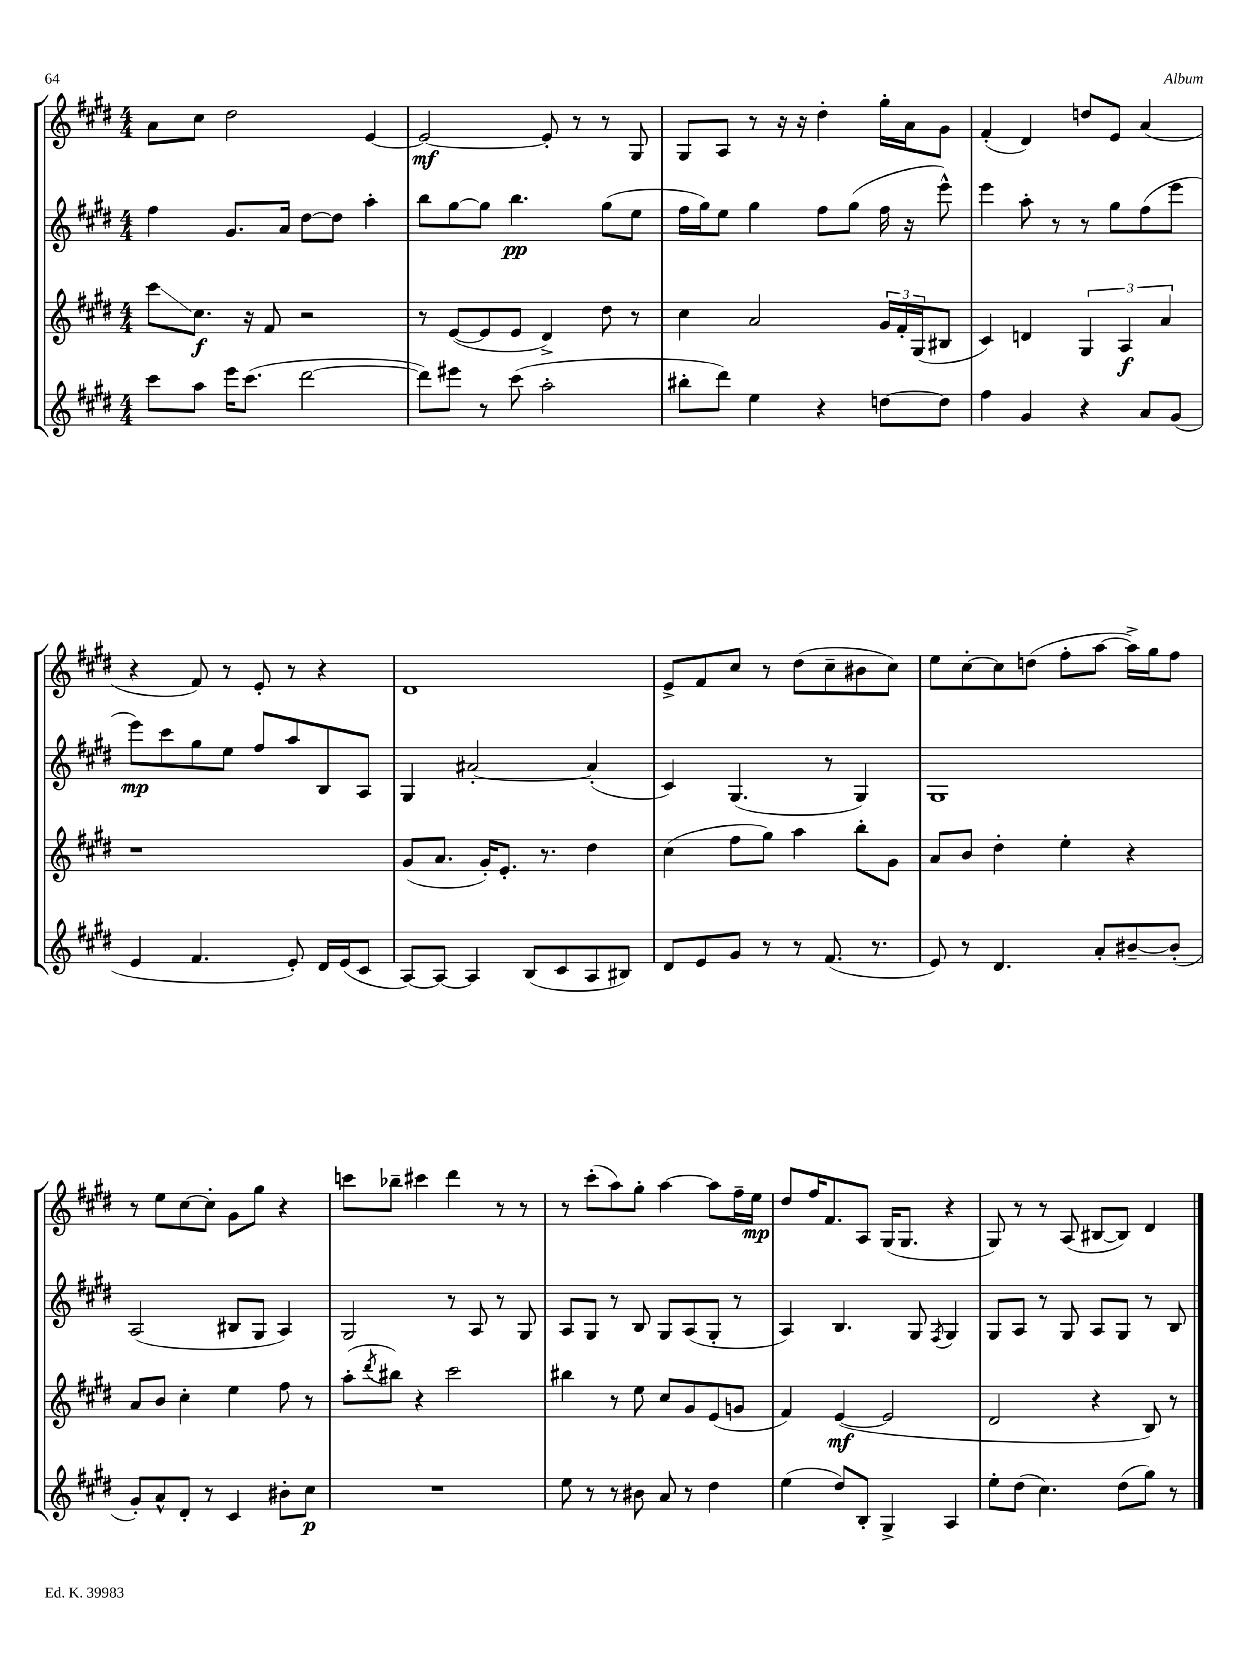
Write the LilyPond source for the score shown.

<<
\new StaffGroup <<
\new Staff = "s0" {
    \clef treble \key e \major \numericTimeSignature \time 4/4
    a'8 cis''8 dis''2 e'4~ |
    e'2~\mf e'8-. r8 r8 gis8 |
    gis8 a8 r8 r16 r16 dis''4-. gis''16-. a'16 gis'8 |
    fis'4-.( dis'4) d''8 e'8 a'4( |
    r4 fis'8) r8 e'8-. r8 r4 |
    dis'1 |
    e'8-> fis'8 cis''8 r8 dis''8( cis''8-- bis'8 cis''8) |
    e''8 cis''8~-. cis''8 d''8( fis''8-. a''8~ a''16->) gis''16 fis''8 |
    r8 e''8 cis''8~ cis''8-. gis'8 gis''8 r4 |
    c'''8 bes''8-- cis'''4 dis'''4 r8 r8 |
    r8 cis'''8-.( a''8) gis''8-. a''4~ a''8 fis''16-- e''16\mp |
    dis''8 fis''16 fis'8. a8 gis16( gis8. r4 |
    gis8) r8 r8 a8( bis8~ bis8) dis'4 \bar "|." |
}
\new Staff = "s1" {
    \clef treble \key e \major \numericTimeSignature \time 4/4
    fis''4 gis'8. a'16 dis''8~ dis''8 a''4-. |
    b''8 gis''8~ gis''8 b''4.\pp gis''8( e''8 |
    fis''16 gis''16) e''8 gis''4 fis''8 gis''8( fis''16 r16 e'''8-^) |
    e'''4 a''8-. r8 r8 gis''8 fis''8( e'''8 |
    e'''8\mp) cis'''8 gis''8 e''8 fis''8 a''8 b8 a8 |
    gis4 ais'2~-. ais'4-.( |
    cis'4) gis4.( r8 gis4) |
    gis1 |
    a2( bis8 gis8 a4) |
    gis2 r8 a8 r8 gis8 |
    a8 gis8 r8 b8 gis8 a8( gis8-. r8 |
    a4) b4. gis8 \acciaccatura { fis8 } gis4 |
    gis8 a8 r8 gis8 a8 gis8 r8 b8 \bar "|." |
}
\new Staff = "s2" {
    \clef treble \key e \major \numericTimeSignature \time 4/4
    cis'''8\glissando cis''8.\f r16 fis'8 r2 |
    r8 e'8~( e'8 e'8 dis'4->) dis''8 r8 |
    cis''4 a'2 \tuplet 3/2 { gis'16 fis'16-. gis16( } bis8 |
    cis'4) d'4 \tuplet 3/2 { gis4 a4\f a'4 } |
    r1 |
    gis'8( a'8. gis'16-.) e'8.-. r8. dis''4 |
    cis''4( fis''8 gis''8) a''4 b''8-. gis'8 |
    a'8 b'8 dis''4-. e''4-. r4 |
    a'8 b'8 cis''4-. e''4 fis''8 r8 |
    a''8-.( \acciaccatura { dis'''8 } bis''8) r4 cis'''2 |
    bis''4 r8 e''8 cis''8 gis'8 e'8( g'8 |
    fis'4) e'4~\mf( e'2 |
    dis'2 r4 b8) r8 \bar "|." |
}
\new Staff = "s3" {
    \clef treble \key e \major \numericTimeSignature \time 4/4
    cis'''8 a''8 e'''16 cis'''8.( dis'''2~ |
    dis'''8) eis'''8 r8 cis'''8( a''2-. |
    bis''8-. dis'''8) e''4 r4 d''8~ d''8 |
    fis''4 gis'4 r4 a'8 gis'8( |
    e'4 fis'4. e'8-.) dis'16 e'16( cis'8 |
    a8~) a8~ a4 b8( cis'8 a8 bis8) |
    dis'8 e'8 gis'8 r8 r8 fis'8.( r8. |
    e'8) r8 dis'4. a'8-. bis'8~-- bis'8-.( |
    gis'8-.) a'8-^ dis'8-. r8 cis'4 bis'8-. cis''8\p |
    R1 |
    e''8 r8 r8 bis'8 a'8 r8 dis''4 |
    e''4( dis''8) b8-. gis4-> a4 |
    e''8-. dis''8( cis''4.) dis''8( gis''8) r8 \bar "|." |
}
>>
>>
\layout { \context { \Score \remove "Bar_number_engraver" } }
